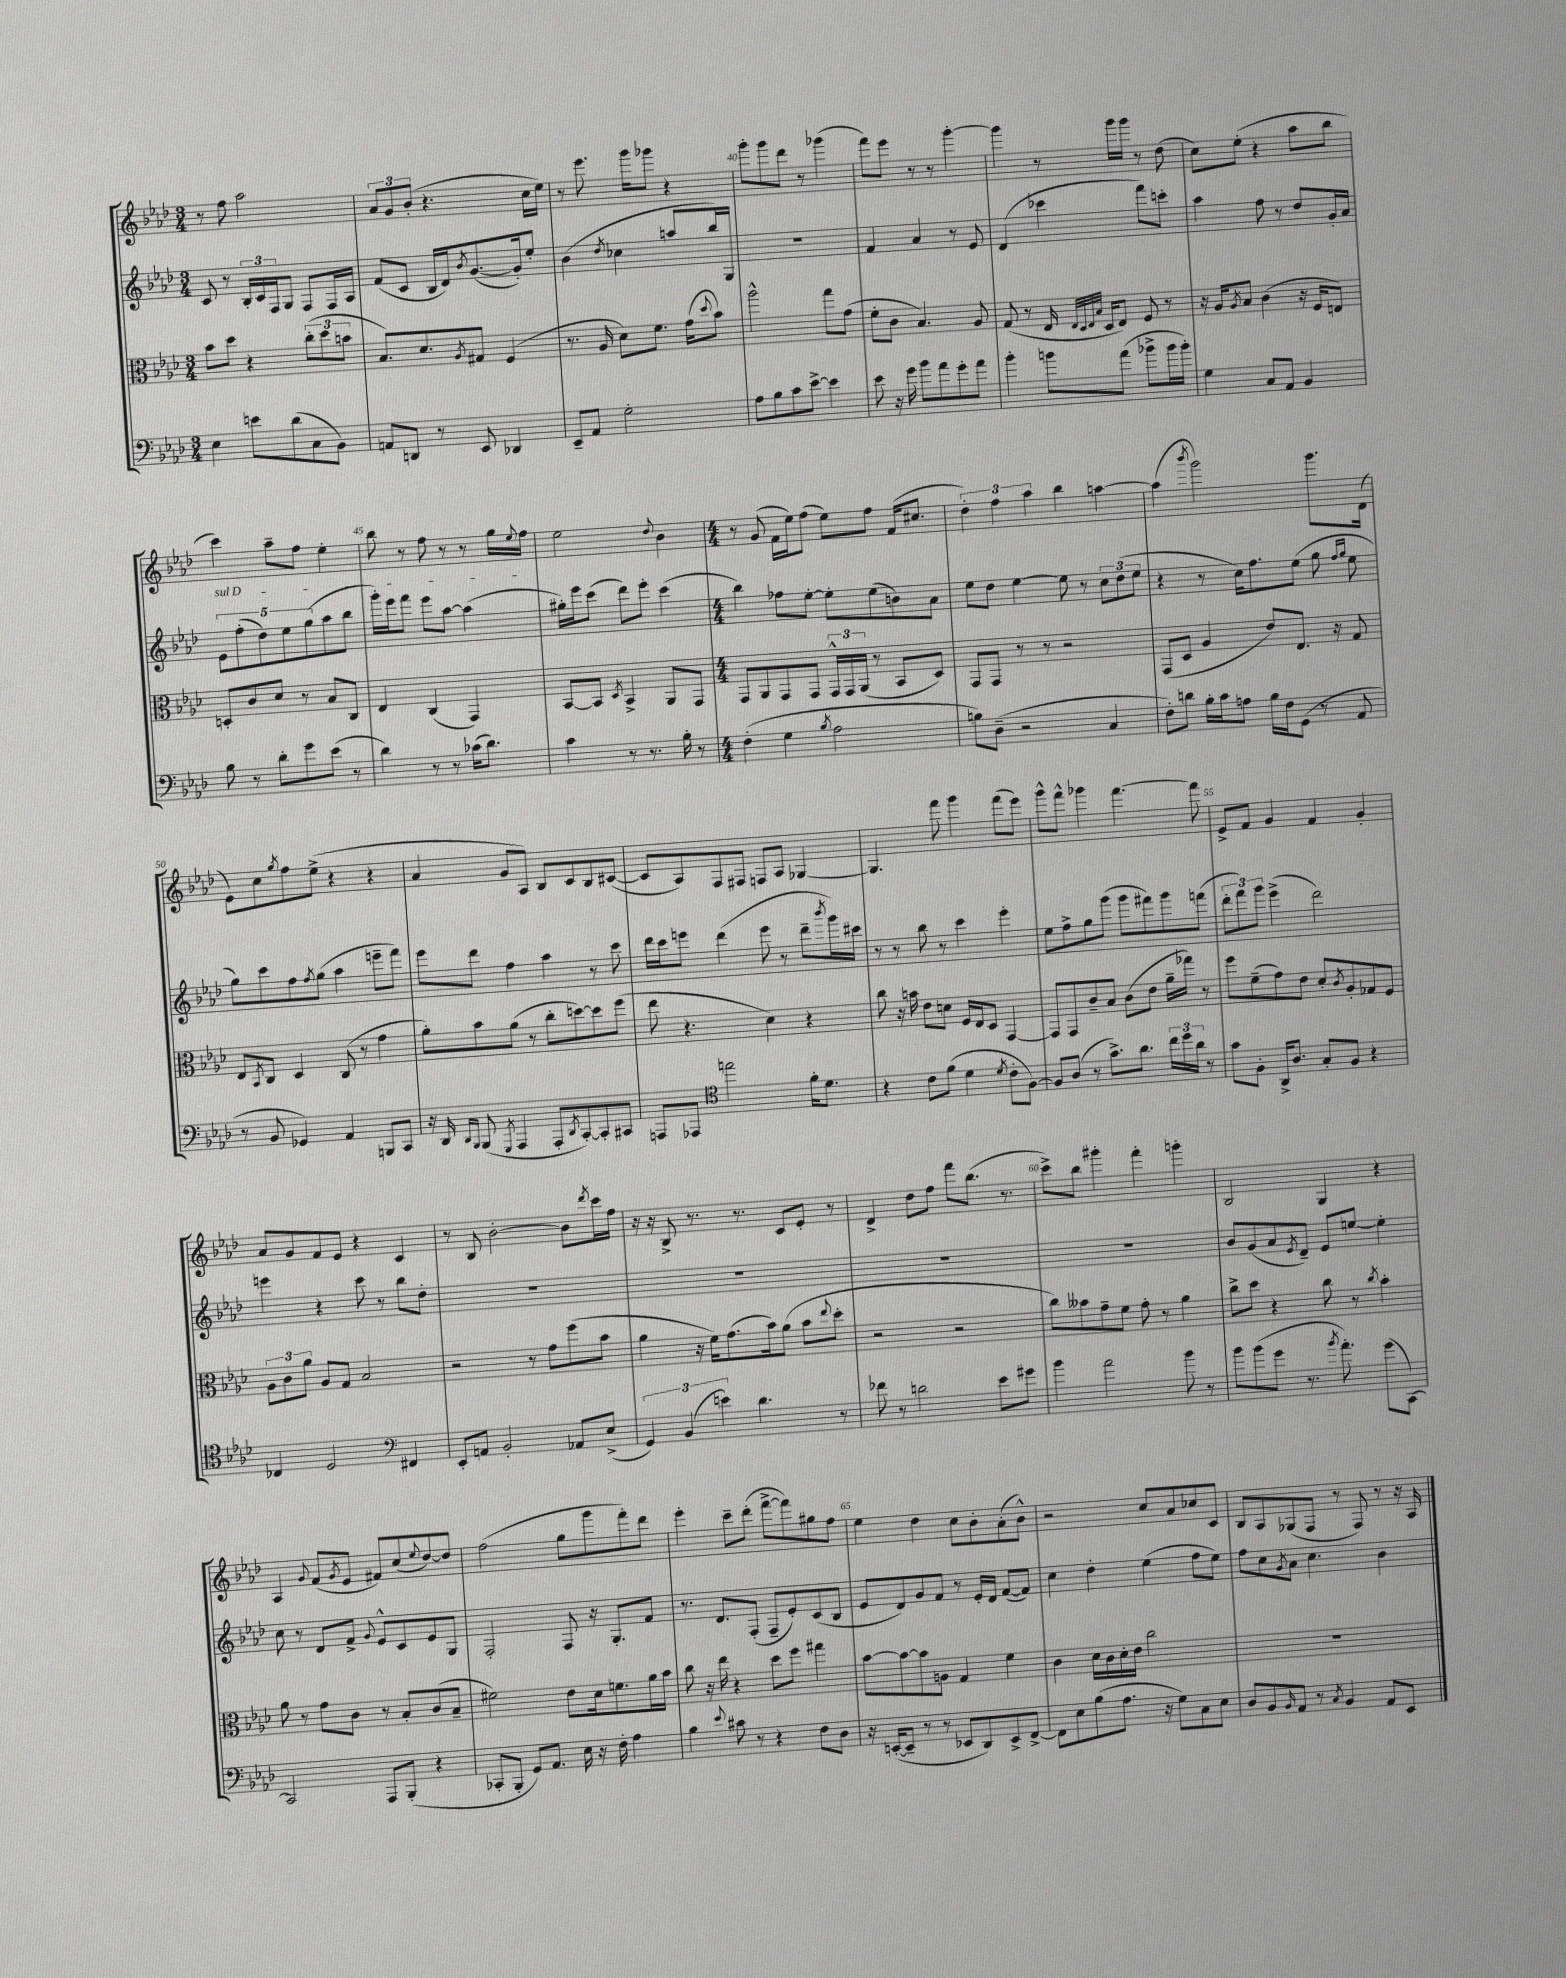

**kern	**kern	**kern	**kern
*staff4	*staff3	*staff2	*staff1
*clefF4	*clefC3	*clefG2	*clefG2
*k[b-e-a-d-]	*k[b-e-a-d-]	*k[b-e-a-d-]	*k[b-e-a-d-]
*M3/4	*M3/4	*M3/4	*M3/4
4E-\	8b-\L	8c/	8r
.	8dd-\J	8r	8ff\
8e\L	4r	24B-'/LL	2aa-\
.	.	24c/	.
.	.	24F/J	.
(8d-\	.	8G/J	.
8C\	(12cc'\L	8F/L	.
.	12dd-\	.	.
8BB-\J)	.	16F/L	.
.	12b\J	.	.
.	.	16A-/JJ	.
=	=	=	=
8AA/L	8.B-/L)	(8f/L	12a-/L
.	.	.	12g/
8DD/J	.	8c/J	.
.	.	.	(12b-'/J
.	8.d-/	.	.
8r	.	16B-/LL	4.r
.	.	16d-/J)	.
.	8qA-/	8qb-/	.
8EE-/	8G#/J	([8.g/	.
4DD-/	(4F/	.	.
.	.	16g'/]k)	.
.	.	8ee-'/J	16cc\LL
.	.	.	16ee-\JJ)
=	=	=	=
8EE-~/L	8.r	(4b-\	8r
8AA-/J	.	.	8.eee-\
.	16A-/	.	.
.	.	8qdd-/	.
2G'\	8d-\L)	4cc-\	.
.	.	.	16ggg\LK
.	8.f\J	.	8ggg-\J
.	.	8aa/L	4r
.	(16g\LK	.	.
.	8qqdd-/	.	.
.	8b-\J)	16bb-/L)	.
.	.	16G/JJ	.
=	=	=	=
8A-\L	2aa-^^\	2.r	8ggg'\L
8B-\	.	.	8ggg\
8c\	.	.	8ddd-\J
[8e-^\J	.	.	8r
4e-\]	8gg\L	.	(4ggg-\
.	(8g\J	.	.
=	=	=	=
8e-\	8f'\L	4f/	8fff\L)
16r	8c\J	.	8eee-\J
16g\	.	.	.
8b-\L	4.B-/)	4a-/	8r
8a-\	.	.	8r
8g'\	.	8r	[4ggg'\
8a-\J	8A-/	8e-/	.
=	=	=	=
4b-'\	(8G/	(4d-/	4ggg\]
.	8r	.	.
8b\L	16E-/	4ccc-\	8r
.	32qqE-/LLL	.	.
.	32qqD-/	.	.
.	32qqE-/	.	.
.	32qqB-/JJJ	.	.
.	16D-/LK	.	.
(8a-\J	8E-/J)	.	16ggg\LL
.	.	.	16ggg\JJ
8b-^\L	8F/	8fff\L)	8r
16b-\L	8r	8ccc'\J	(8dd-\
16b-'\JJ)	.	.	.
=	=	=	=
4G\	16r	4aa-\	8cc\L)
.	16A-/LK	.	.
.	8qA-/	.	.
.	8B-/J	.	(8ee-'\J
8C/L	(4c\	8ff\	4r
8AA-/J	.	8r	.
4BB-/	16r	8dd-/L	8aa-\L
.	16F/LK	.	.
.	8E/J)	16g'/L	8bb-\J
.	.	16a-/JJ	.
=	=	=	=
8B-\	8D'/L	10e-\L	4ccc\)
.	.	(10ff'\	.
8r	8c/	.	.
.	.	10dd-\)	.
8d-'\L	8d-/J	.	8aa-~\L
.	.	10ee-\	.
8g\	8r	.	8ff\J
.	.	(10gg\	.
(8e-\J	8B-/L	8aa-\	4ee-'\
8r	8C/J	8bb-\J	.
=	=	=	=
4d-\)	4E-/	16ggg'\LL)	8bb-\
.	.	16eee-\J	.
.	.	8fff\J	8r
8r	(4C/	8eee-\L	8ff\
8r	.	[8aa-\J	8r
(16c-\LK	4GG/)	(4aa-\]	8r
8.d-\J)	.	.	.
.	.	.	16gg\LL
.	.	.	8qqee-/
.	.	.	16ff\JJ
=	=	=	=
4c\	[8BB-/L	16gg#'\LL)	2ee-\
.	.	16eee-\J	.
.	8BB-/]J	(8ccc\J	.
.	8qD-/	.	.
8r	4BB-^/	8ddd-\L)	.
8.r	.	8eee-'\J	.
.	.	.	8qqdd-/
.	8AA-/L	(4ccc\	4b-\
16B-'\	.	.	.
8r	8GG/J	.	.
=	=	=	=
*M4/4	*M4/4	*M4/4	*M4/4
(4F'\	8GG/L	4bb-\)	8r
.	8AA-/	.	(8g/
4G\	8GG/	8ff-\L	16f\LL
.	.	.	16ee-\J)
.	8GG/J	[8ee-'\J	(8ff\J
8qB-/	.	.	.
2A-\	24GG^^/LL	8ee-'\]L	8ee-\L)
.	24GG/	.	.
.	(24AA-/JJ	.	.
.	8r	(8ee-\	8ff\J
.	8BB-/L	8b\)	(16f/LK
.	.	.	8.cc#/J
.	8D-/J)	8a-\J	.
=	=	=	=
8B\L)	8GG/L	8ee-\L	6dd-'\)
(8D-~\J	8GG/J	8dd-\J	.
.	.	.	6ff\
2r	8r	[4ee-\	.
.	.	.	6aa-\
.	8r	.	.
.	2r	8ee-\]	4bb-\
.	.	8r	.
4C/	.	12cc\L	[4aa\
.	.	(12dd-\	.
.	.	12ee-\J	.
=	=	=	=
8F'\L)	(8GG/L	4r	(4aa\]
8d\J	8D-/J	.	.
.	.	.	8qbbb-/
16B-'\LL	4A-/	8r	2ggg\)
16c\J	.	.	.
8A\J	.	16cc\LK)	.
.	.	8.ff\	.
16B-\LL	8e-/L)	.	.
16F\J	.	.	.
(8GG\J	8.E-/J	(8ee-\J	.
8r	.	8gg\	8.ggg\L
.	16r	.	.
.	.	16qqff/LL	.
.	.	16qqgg/JJ	.
8AA-/	8G/	8ee-\	.
.	.	.	(16d-\Jk
=	=	=	=
8r	8E-/L	8gg\L)	8e-\L)
.	8qBB-/	.	.
8BB-/	8C/J	8ccc\	8cc\
.	.	.	8qgg/
4GG-/)	4D-/	8ff\	8ff\
.	.	8qff/	.
.	.	(8gg\J	(8ee-^\J
4AA-/	(8C/	4aa-\	4r
.	8r	.	.
8BBB/L	4g\	8eee~\L	4r
8CC/J	.	8fff\J)	.
=	=	=	=
16r	8a-'\L)	8eee-\L	4a-/
16DD-/	.	.	.
16qqDD-/LL	.	.	.
16qqBBB-/JJ	.	.	.
(8BBB-/	8b-\	8ddd-\J	.
8qGGG/	.	.	.
4AAA-/	(8a-\J	4ff\	8g/L
.	8r	.	8A-/J)
8AAA-'/L	8cc'\L	4aa-\	8B-/L
8qDD-/	.	.	.
[8CC'/)	[8dd\)	.	8c/
8CC'/]	8dd\]	8r	8B-/
8CC#/J	(8ff\J	8ccc\	([8c#/J
=	=	=	=
8AAA/L	8ee-\	16ddd-\LL	8c#/]L
.	.	16ccc\J	.
8AAA-/J	4.r	8eee\J	8A-/)
*clefC4	*	*	*
2ee\	.	(4ddd-\	8F/
.	.	.	8F#/J
.	4d-\)	8eee\	8F/L
.	.	8r	8A-/J
16f'\LK	4r	8ddd-~\L	[4G-/
8.d-\J	.	.	.
.	.	8qbbb-/	.
.	.	16ggg\L)	.
.	.	16ccc#\JJ	.
=	=	=	=
4r	8cc\	8r	4.G-/]
.	16r	8r	.
.	16b\	.	.
8c\L	8e-\L	8bb-\	.
(8f\J	8d\J	8r	8fff\
4d-\	16F/LL	4ccc\	4ggg\
.	16E-/J	.	.
.	8D-/J	.	.
8qd-/	.	.	.
8c'\L	[4GG/	4eee-'\	(8fff\L
[8F\J)	.	.	8eee-\J)
=	=	=	=
8F/]L	8GG/]L	8ee-\L	8ggg^^\L
(8A-/J	8GG/	8ff^\	8fff^^\J
8r	8c~/	8gg\	4ggg-\
8.g^\L)	8B-/J	(8ggg\J	.
.	(8c\L	8ggg\L	[4.fff\
8.a-\J	.	.	.
.	8e-\J	8fff#\)	.
24cc\LL	16a-~\LL	8ggg\	.
24dd-\	.	.	.
.	16gg-\JJ)	.	.
24a-\JJ	.	.	.
8r	8r	(8fff\J	8fff\]
=	=	=	=
8g\L	8ff\L	12ddd-'\L	8e-^/L
.	.	12fff\)	.
8F'\J	(8f~\	.	8f/J
.	.	12ggg\J	.
16AA-^/LK	8g\)	(4eee-^\	4g/
8.A-/J	.	.	.
.	8e-\J	.	.
8G'/L	8d-'/L	2ddd-\)	4f/
.	8qc/	.	.
8F/J	8A-'/	.	.
4r	8G-/	.	4g'/
.	8F/J	.	.
=	=	=	=
4C-/	12A-\L	4eee\	8a-/L
.	12c\	.	.
.	.	.	8g/
.	12a-\J	.	.
2D-/	8A-/L	4r	8f/
.	8G/J	.	8e-/J
.	2B-/	8ccc\	4r
.	.	8r	.
*clefF4	*	*	*
4FF#/	.	8bb-\L	4c/
.	.	8dd-'\J	.
=	=	=	=
8EE-'/L	2r	1r	8r
8AA/J	.	.	8B-/
2BB-'/	.	.	[2b-'\
.	8r	.	.
.	8g\L	.	.
8AA-/L	(8ff\	.	8b-\]L
.	.	.	8qddd-/
(8E-^/J	8b-\J	.	16ccc\L
.	.	.	16ff\JJ
=	=	=	=
6GG/)	4a-\	1r	16r
.	.	.	16r
.	.	.	8B-^/
(6BB-/	.	.	.
.	16r	.	8.r
.	16f\LK)	.	.
6e\)	.	.	.
.	(8.g\	.	.
.	.	.	8.r
4.d-\	.	.	.
.	16b-\k)	.	.
.	(8a-\J	.	8c/L
.	8b-\L	.	8e-'/J
.	8qqee-/	.	.
8r	8dd-'\J	.	8r
=	=	=	=
8f-\	2r	1r	4d-^/
8r	.	.	.
2d\	.	.	8dd-\L
.	.	.	8ff\J
.	2r	.	8fff\L
.	.	.	(8.bb-\J
8e-\L	.	.	.
.	.	.	8.r
8g#\J	.	.	.
=	=	=	=
4b-\	8cc\L)	1r	8ccc^\L)
.	8b--\	.	8bb-\J
2a-\	8g~\	.	4ggg#'\
.	8f\J	.	.
.	8g'\	.	4fff'\
.	8r	.	.
8b-\	4a-\	.	4ggg'\
8r	.	.	.
=	=	=	=
8b-\L	8cc^\L	8b-/L	2B-/
(8b-\	8dd-\J	(8g/	.
8g\J	4r	8a-/	.
.	.	8qe-/	.
8.r	.	8d-~/J)	.
.	8cc\	8e-/L	4G/
8qb-/	.	.	.
8.a-'\)	.	.	.
.	8r	[8ee/J	.
.	8qcc/	.	.
(8g\L	4b-'\	4ee'\]	4r
[8CC\J)	.	.	.
=	=	=	=
2CC/]	8a-\	8cc\	4A-/
.	8r	8r	.
.	.	.	8qqg/
.	8g\L	8d-/L	(8f/L
.	.	.	8qg/
.	8c\J	8f^/J	8e-/J
.	.	8qqg/	.
8AAA-/L	8r	8e-^^/L	8f#/L)
(8BBB-'/J	8B-'/L	8c/	(8cc/
.	.	.	8qqee-/
4r	(8c/	8e-/	[8dd-/)
.	8B-~/J	8G/J	8dd-/]J
=	=	=	=
8CC-'/L	2f#\)	2F'/	(2ff\
8BBB-'/J	.	.	.
8GG/L)	.	.	.
8.AA-/J	.	.	.
.	8e-\L	8F/	8gg\L
16E-\	.	.	.
16r	16d-\k	16r	8ggg\
16F'\	8.f\	8.G'/L	.
4A-\	.	.	8fff'\)
.	16a-\L	8f/J	8ddd-\J
.	16b-\JJ	.	.
=	=	=	=
4B-\	8cc\	8.r	4eee-'\
.	16r	.	.
.	16ee-\	8.d-/L	.
8qqe-/	.	.	.
8c#\	4r	.	8ccc~\L
8r	.	(8F'/J	(8ddd-'\J
4r	8dd-\L	8F~/L	[8fff^\L
.	8ff\J	8e-'/)	8fff\])
8F\L	4gg#\	(8c/	8gg#\
8D-\J	.	8B-/J	8ff\J
=	=	=	=
16r	[8b-\L	8e-/L	4ee-\
([16EE'/LK	.	.	.
8EE~/]J	8b-\_	8d-/)	.
8r	8b-\]	8g/	4dd-\
8r	8A\J	8f/J	.
8EE-/L	4G/	8r	8cc\L
8DD-/)	.	16e-'/LL	8b-'\
.	.	16d-/JJ	.
8EE-^/	4f\	([8f/L	(8a-'\
[8FF^/J	.	8f/]J)	8b-^^\J)
=	=	=	=
8FF\]L	4c\	4cc\	2r
8E-\	.	.	.
(8B-\	16d-\LL	4dd-'\	.
.	16c\	.	.
8.A-\J	16d-'\	.	.
.	16e-\JJ	.	.
.	2cc\	(4ee-\	8cc/L
16r	.	.	.
8G\L)	.	.	8a-/
8C\	.	8ff\L	8cc-/
8E-\J	.	8ee-\J)	8c/J
=	=	=	=
8D-/L	1r	8ff\L	8B-/L
8BB-/	.	8cc\	8A-/
16qqBB-/	.	8qg/	.
8AA-/J	.	8a-\J	(8G-/
8r	.	4.cc\	8F/J
8qC/	.	.	.
4BB-/	.	.	8r
.	.	.	8F/)
8AA-/L	.	4b-\	8r
8EE-/J	.	.	16r
.	.	.	16A-/
==	==	==	==
*-	*-	*-	*-
